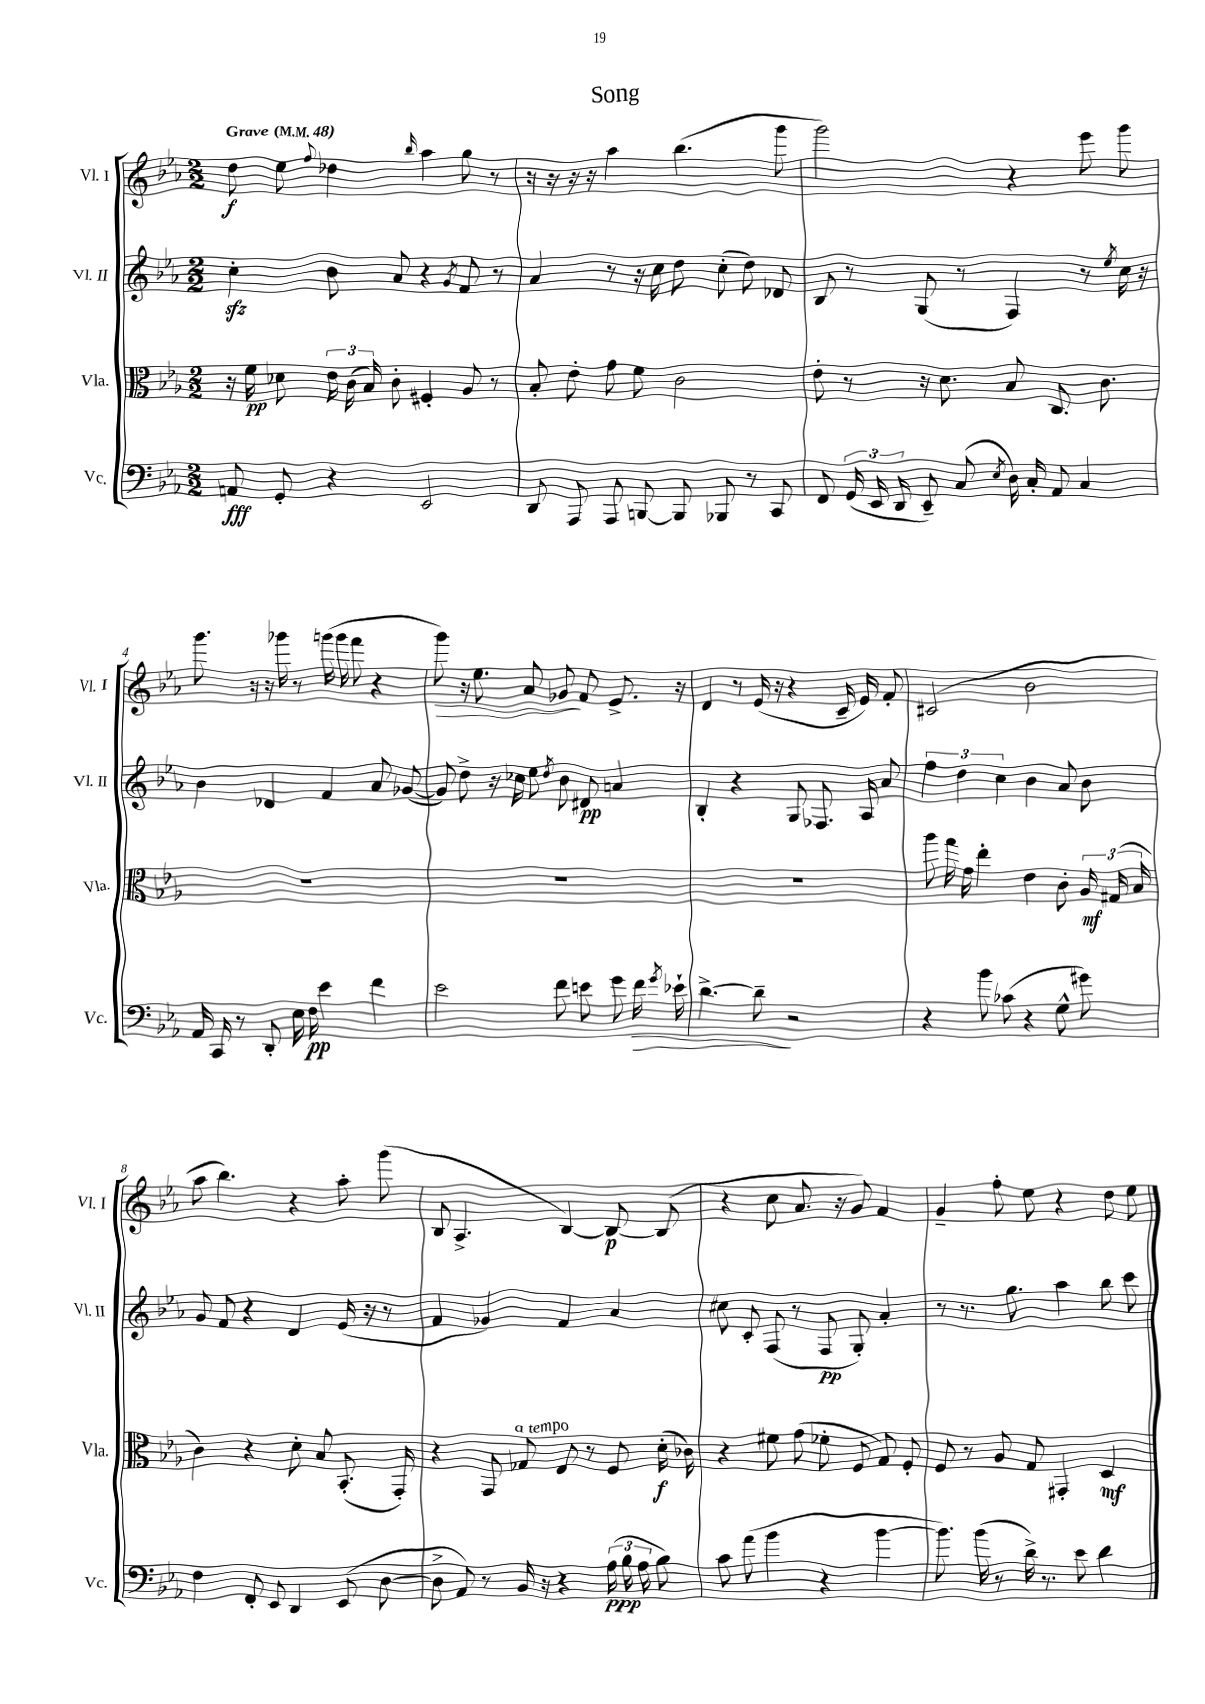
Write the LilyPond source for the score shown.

\header { title = "Song" }
<<
\new StaffGroup <<
\new Staff = "s0" \with { instrumentName = "Vl. I" shortInstrumentName = "Vl. I" } {
    \clef treble \key ees \major \numericTimeSignature \time 2/2 \tempo "Grave" 4 = 48
    \autoBeamOff d''8\f ees''8 \appoggiatura { f''8 } des''4 \grace { bes''16 } aes''4 g''8 r8 |
    r16 r16 r16 r16 aes''4 bes''4.( g'''8 |
    g'''2) r4 ees'''8 g'''8 |
    g'''8. r16 r16 ges'''16 r8 g'''16( g'''16 f'''8 r4 |
    g'''8\>) r16 ees''8. aes'8 ges'8\! f'8 ees'8.-> r16 |
    d'4 r8 ees'16( r16 r4 c'16-- ees'16) f'8-. |
    cis'2( bes'2 |
    aes''8 bes''4.) r4 aes''8-. g'''8( |
    bes8 aes4.-> bes4~) bes8~\p bes8( |
    r4 c''8 aes'8. r16 g'8) f'4 |
    g'4-- f''8-. ees''8 r4 d''8 ees''8 \bar "|." |
}
\new Staff = "s1" \with { instrumentName = "Vl. II" shortInstrumentName = "Vl. II" } {
    \clef treble \key ees \major \numericTimeSignature \time 2/2
    \autoBeamOff c''4-.\sfz bes'8 aes'8 r4 \acciaccatura { g'8 } f'8 r8 |
    aes'4 r8 r16 c''16 d''8 c''8-.( d''8) des'8 |
    bes8 r8 g8( r8 f4) r8 \acciaccatura { ees''8 } c''16 r16 |
    bes'4 des'4 f'4 aes'8 ges'8~( |
    ges'8) d''8-> r16 ces''16 ees''8 \acciaccatura { d''8 } bes'8 dis'8\pp a'4 |
    bes4-. r4 g8 fes8. aes16 aes'8 |
    \tuplet 3/2 { f''4 d''4 c''4 } bes'4 aes'8 bes'8 |
    g'8 f'8 r4 d'4 ees'16( r16 r8 |
    f'4 ges'4) f'4 aes'4 |
    cis''8 c'8-. f8( r8 f8\pp g8-.) aes'4-. |
    r8 r8. g''8. aes''4 bes''8 c'''8 \bar "|." |
}
\new Staff = "s2" \with { instrumentName = "Vla." shortInstrumentName = "Vla." } {
    \clef alto \key ees \major \numericTimeSignature \time 2/2
    \autoBeamOff r16 f'16\pp des'8 \tuplet 3/2 { ees'16 c'16( bes16) } c'8-. fis4-. aes8 r8 |
    bes8-. ees'8-. g'8 f'8 c'2 |
    ees'8-. r8 r16 d'8. bes8 c8. c'8. |
    R1 |
    R1 |
    R1 |
    aes''8 g''16 g'16 ees''4-. ees'4 c'8-. \tuplet 3/2 { aes16\mf gis16( bes16 } |
    c'4) r4 d'8-. bes8 bes,8.-.( g,16-.) |
    r4 g,8 ges8^\markup { \italic "a tempo" } ees8 r8 f8 d'16-.\f( ces'16) |
    r4 fis'8 g'8( fes'8-. f8 g8) f8-. |
    f8 r8 aes8 g8 gis,4-. d4\mf \bar "|." |
}
\new Staff = "s3" \with { instrumentName = "Vc." shortInstrumentName = "Vc." } {
    \clef bass \key ees \major \numericTimeSignature \time 2/2
    \autoBeamOff a,8\fff g,8-. r4 ees,2 |
    d,8 aes,,8 aes,,8 b,,8~ b,,8 bes,,8 r8 c,8 |
    f,8 \tuplet 3/2 { g,16( ees,16 d,16 } ees,8--) c8( \acciaccatura { ees8 } d16) c16-. aes,8 c4 |
    aes,16 c,16 r8 d,8-. ees16 f16\pp ees'4 f'4 |
    ees'2 f'8 e'8 g'8 f'16\> \acciaccatura { g'8 } ees'16-! |
    d'4.~-> d'8--\! r2 |
    r4 bes'8 ces'8( r4 g8-^ gis'8) |
    f4 f,8-. ees,8 d,4 ees,8( d8~ |
    d8-> aes,8) r8 bes,16 r16 r4 \tuplet 3/2 { aes16\ppp( bes16 aes16 } bes8) |
    c'8 aes'8( bes'4 r4 bes'4~ |
    bes'8.) bes'16( r8 d'16->) r8. ees'8 d'4 \bar "|." |
}
>>
>>
